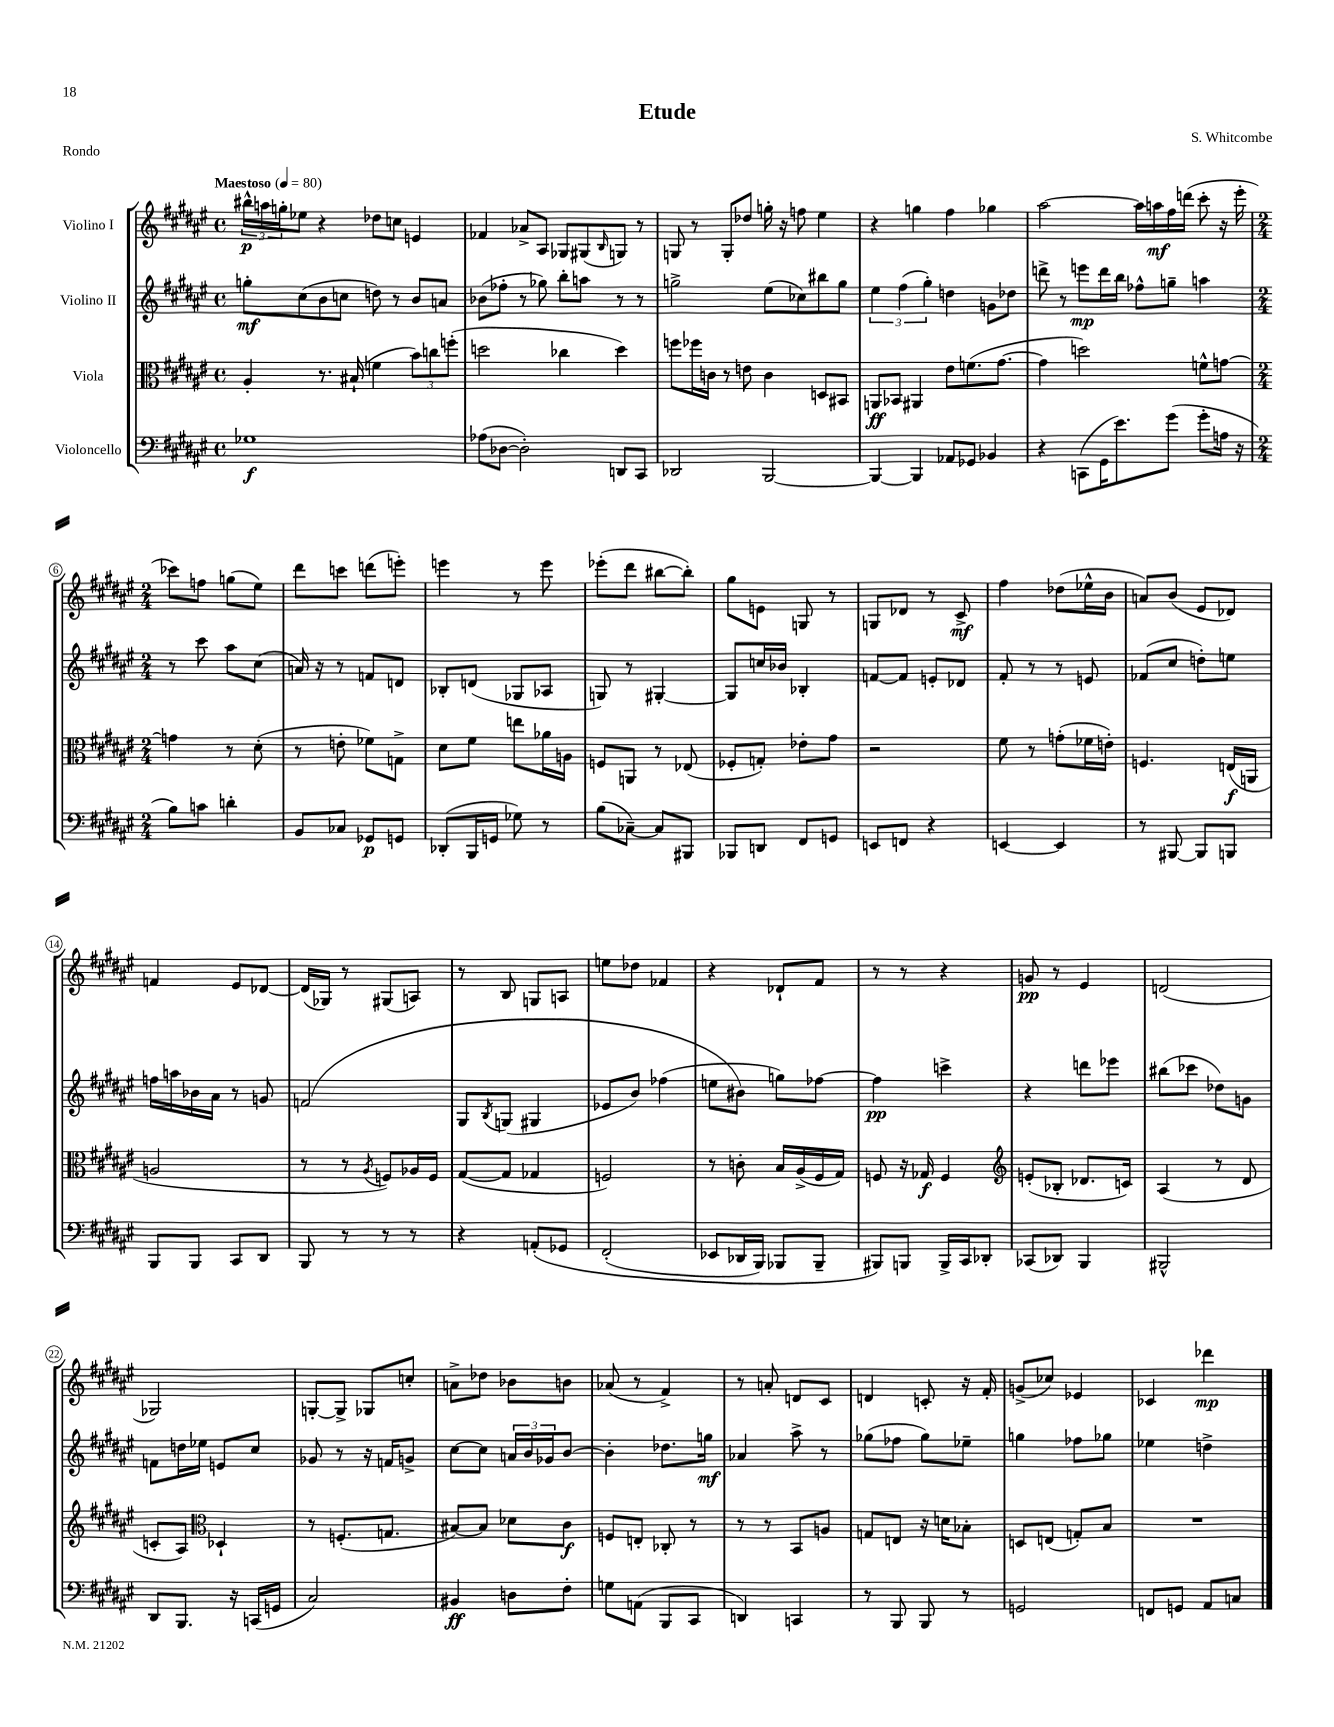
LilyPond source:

\header { title = "Etude" composer = "S. Whitcombe" piece = "Rondo" }
<<
\new StaffGroup <<
\new Staff = "s0" \with { instrumentName = "Violino I" } {
    \clef treble \key fis \major \defaultTimeSignature \time 4/4 \tempo "Maestoso" 4 = 80
    \tuplet 3/2 { bis''16-^\p a''16 g''16-. } ees''8 r4 des''8 c''8 e'4 |
    fes'4 aes'8-> ais8 ges8 gis8( \grace { b16 } g8) r8 |
    g8 r8 g8-. des''8 g''16-. r16 f''8 eis''4 |
    r4 g''4 fis''4 ges''4 |
    ais''2~ ais''16 a''16\mf fis''16 d'''16( cis'''8-. r16 eis'''16-. |
    \numericTimeSignature \time 2/4 ces'''8) f''8 g''8( eis''8) |
    dis'''8 c'''8 d'''8( e'''8-.) |
    e'''4 r8 e'''8 |
    ees'''8-.( dis'''8 bis''8~ bis''8-.) |
    gis''8 e'8 g8 r8 |
    g8 des'8 r8 cis'8->\mf |
    fis''4 des''8( ees''16-^ b'16 |
    a'8) b'8( eis'8 des'8) |
    f'4 eis'8 des'8~ |
    des'16( ges16) r8 gis8( a8) |
    r8 b8 g8 a8 |
    e''8 des''8 fes'4 |
    r4 des'8-! fis'8 |
    r8 r8 r4 |
    g'8\pp r8 eis'4 |
    d'2( |
    ges2) |
    g8~-. g8-> ges8 c''8-. |
    a'8-> des''8 bes'8 b'8 |
    aes'8( r8 fis'4->) |
    r8 a'8-. d'8 cis'8 |
    d'4 c'8-. r16 fis'16-. |
    g'8->( ces''8) ees'4 |
    ces'4 des'''4\mp \bar "|." |
}
\new Staff = "s1" \with { instrumentName = "Violino II" } {
    \clef treble \key fis \major \defaultTimeSignature \time 4/4
    g''8-.\mf cis''8( b'8 c''8 d''8) r8 b'8 a'8 |
    bes'8( fes''8-. r8 ges''8) b''8-. a''8 r8 r8 |
    g''2-> eis''8( ces''8) bis''8 g''8 |
    \tuplet 3/2 { eis''4 fis''4( gis''4-.) } d''4 g'8 des''8 |
    d'''8-> r8 e'''8\mp d'''16 b''16 fes''8-^ g''8-- a''4 |
    \numericTimeSignature \time 2/4 r8 cis'''8 ais''8 cis''8( |
    a'16) r16 r8 f'8 d'8 |
    bes8-. d'8( ges8 aes8 |
    g8) r8 gis4~-. |
    gis8 c''16 bes'16 bes4-. |
    f'8~ f'8 e'8-. des'8 |
    fis'8-. r8 r8 e'8 |
    fes'8( cis''8 d''8-.) e''8 |
    f''16 a''16 bes'16 ais'16 r8 g'8 |
    f'2\( |
    gis8 \acciaccatura { b8 } g8( gis4 |
    ees'8 b'8) fes''4( |
    e''8 bis'8\) g''8) fes''8~ |
    fes''4\pp c'''4-> |
    r4 d'''8 ees'''8 |
    bis''8( ces'''8 des''8) g'8 |
    f'8 d''16 ees''16 e'8 cis''8 |
    ges'8 r8 r16 f'16 g'8-> |
    cis''8~ cis''8 \tuplet 3/2 { a'16 b'16 ges'16 } b'8~ |
    b'4-. des''8. g''16\mf |
    aes'4 ais''8-> r8 |
    ges''8( fes''8 ges''8) ees''8-- |
    g''4 fes''8 ges''8 |
    ees''4 d''4-> \bar "|." |
}
\new Staff = "s2" \with { instrumentName = "Viola" } {
    \clef alto \key fis \major \defaultTimeSignature \time 4/4
    ais4-. r8. bis16-!( f'4 \tuplet 3/2 { b'8) c''8 f''8-.( } |
    d''2 ces''4 d''4) |
    f''8 fes''16 c'16 r8 e'8 c'4 d8 bis,8 |
    a,8\ff bes,8 ais,4 eis'8 f'8.( gis'8.~ |
    gis'4 d''2) f'8-^ g'8~ |
    \numericTimeSignature \time 2/4 g'4 r8 dis'8-.( |
    r8 e'8-. fes'8) g8-> |
    dis'8 fis'8 e''8 aes'16 a16 |
    f8 a,8 r8 ees8( |
    fes8-. g8-.) ees'8-. gis'8 |
    r2 |
    fis'8 r8 g'8-.( fes'16 e'16-.) |
    f4. e16\f( a,16 |
    a2 |
    r8 r8 \acciaccatura { ais8 } f8) aes16 f16 |
    gis8~( gis8 ges4 |
    f2) |
    r8 c'8-. b16 ais16->( fis16 gis16) |
    f8 r16 ges16\f f4 |
    \clef treble e'8-.( bes8-. des'8. c'16) |
    ais4( r8 dis'8 |
    c'8-. ais8) \clef alto des4-! |
    r8 f8.-.( g8. |
    bis8~) bis8 des'8 cis'8\f |
    f8 e8-. ces8-. r8 |
    r8 r8 b,8 a8 |
    g8 e8 r16 d'16 bes8-. |
    d8 e8( g8-.) b8 |
    R2 \bar "|." |
}
\new Staff = "s3" \with { instrumentName = "Violoncello" } {
    \clef bass \key fis \major \defaultTimeSignature \time 4/4
    ges1\f |
    aes8( des8~ des2-.) d,8 cis,8 |
    des,2 b,,2~ |
    b,,4~ b,,4 aes,8 ges,8 bes,4 |
    r4 c,8( gis,16 eis'8.) gis'8( gis'8-. a16 r16 |
    \numericTimeSignature \time 2/4 b8) c'8 d'4-. |
    b,8 ces8 ges,8\p g,8 |
    des,8-.( b,,16 g,16 ges8) r8 |
    b8( ces8~--) ces8 bis,,8 |
    bes,,8 d,8 fis,8 g,8 |
    e,8 f,8 r4 |
    e,4~ e,4 |
    r8 bis,,8~ bis,,8 b,,8 |
    b,,8 b,,8 cis,8 dis,8 |
    b,,8 r8 r8 r8 |
    r4 a,8-.\( ges,8 |
    fis,2-.( |
    ees,8 des,16 b,,16) bes,,8 bes,,8-- |
    bis,,8\) b,,8 b,,16-> cis,16 des,8-. |
    ces,8( des,8) b,,4 |
    bis,,2-^ |
    dis,8 b,,8. r16 c,16( g,16 |
    cis2) |
    bis,4\ff d8 fis8-. |
    g8 a,8( b,,8 cis,8 |
    d,4) c,4 |
    r8 b,,8 b,,8 r8 |
    g,2 |
    f,8 g,8 ais,8 c8 \bar "|." |
}
>>
>>
\layout { \context { \Score \override BarNumber.stencil = #(make-stencil-circler 0.1 0.3 ly:text-interface::print) } }
